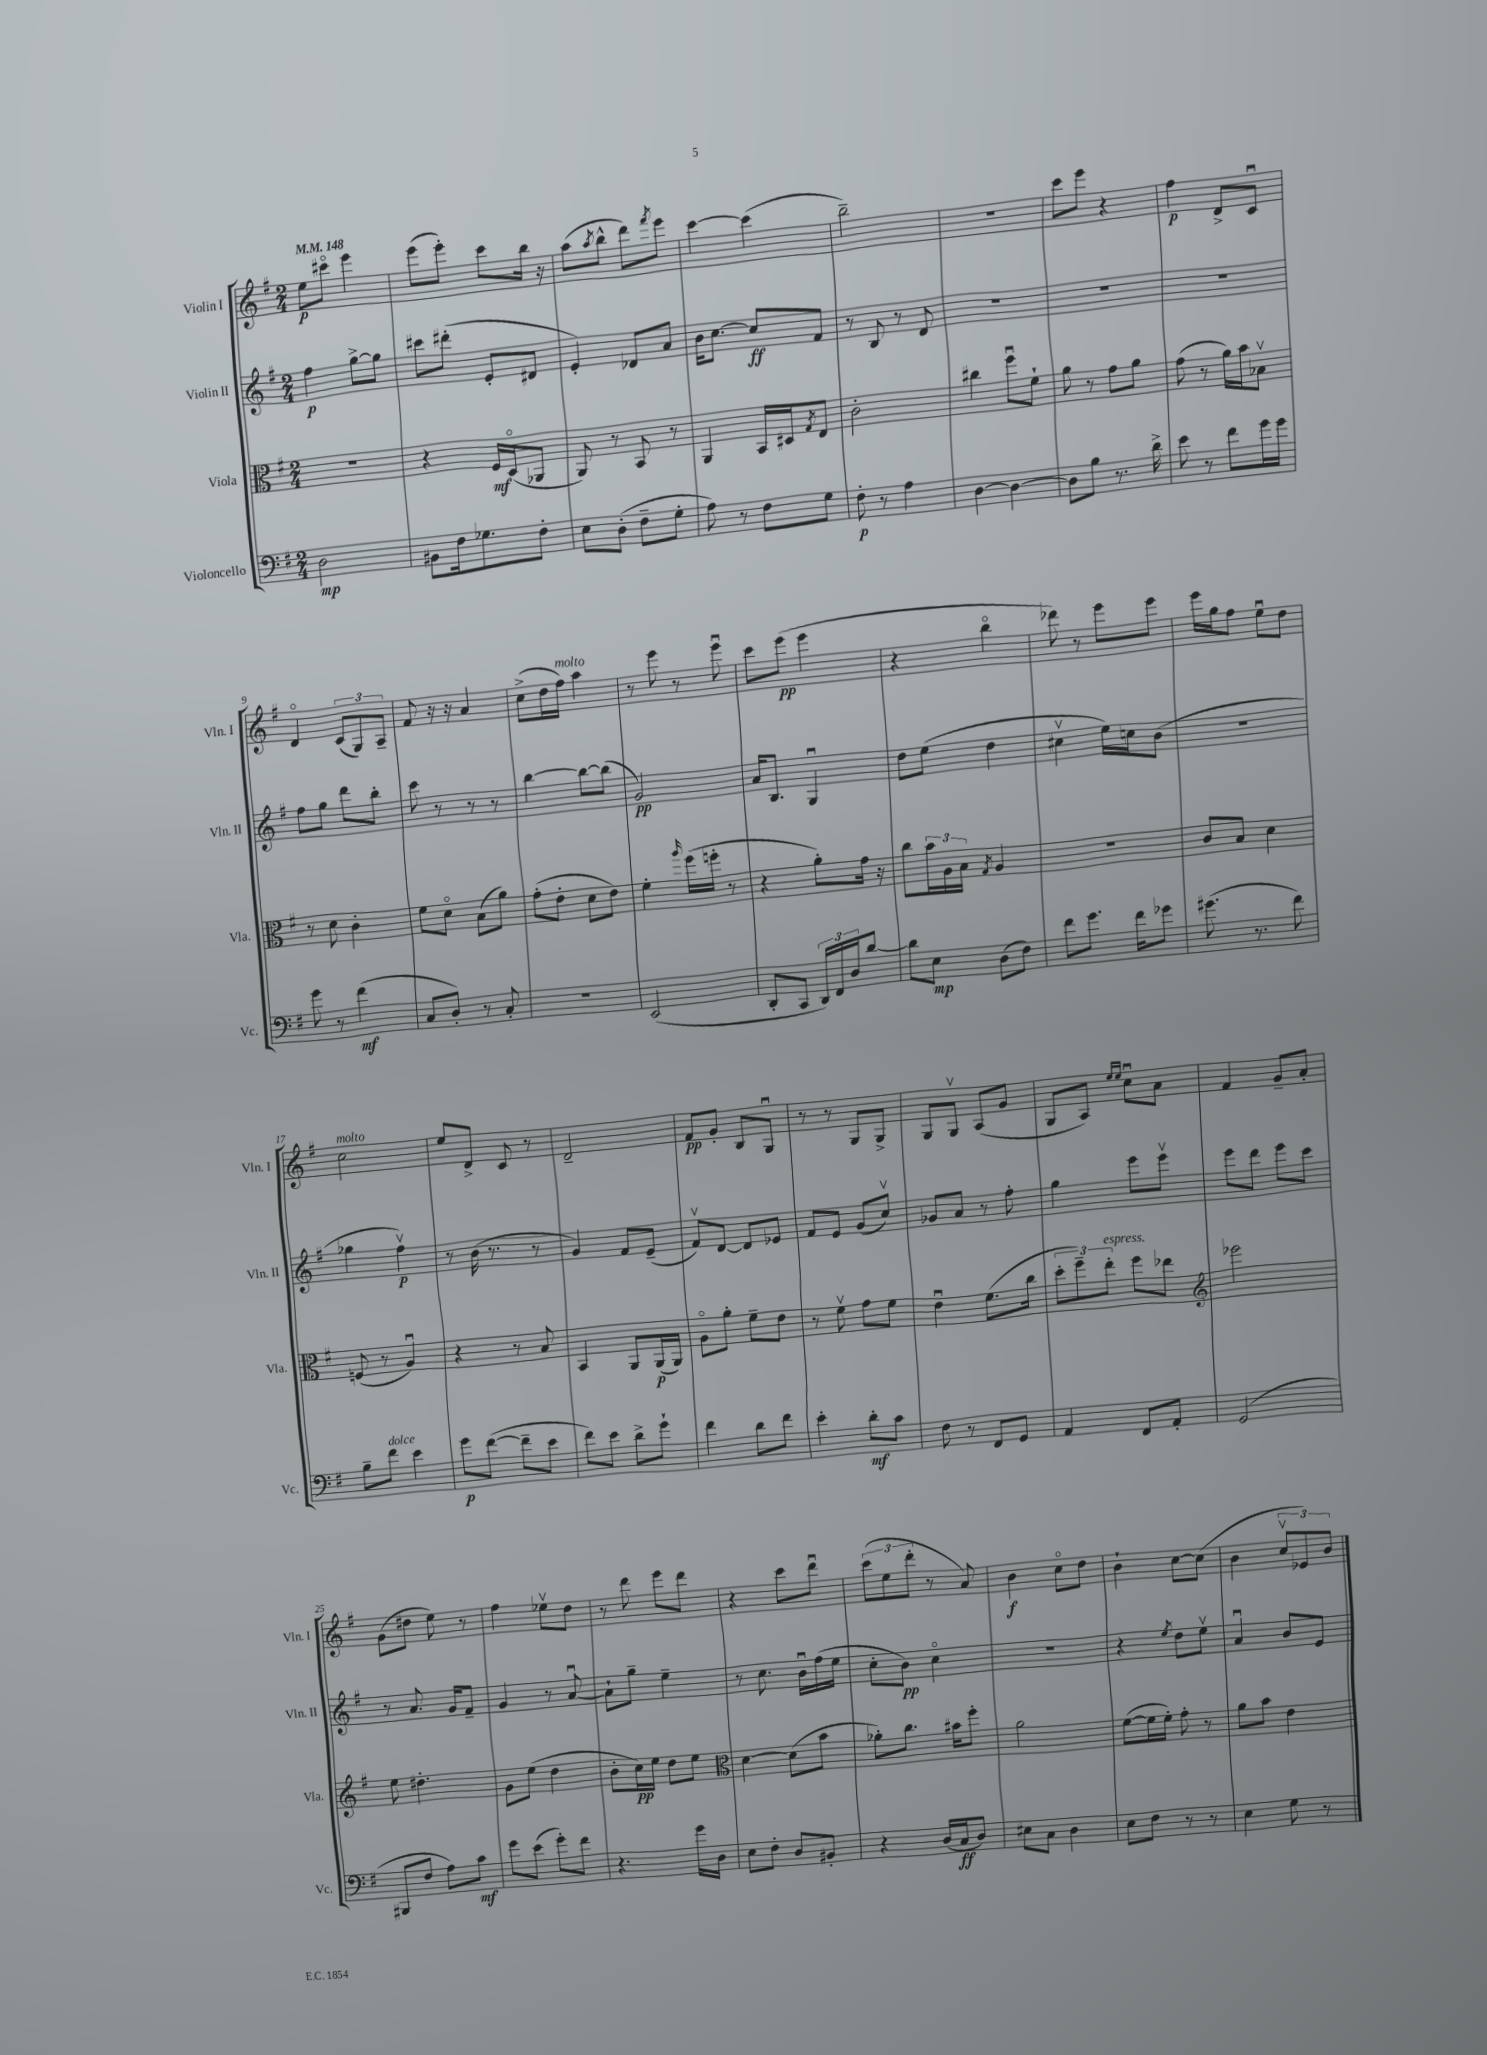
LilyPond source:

<<
\new StaffGroup <<
\new Staff = "s0" \with { instrumentName = "Violin I" shortInstrumentName = "Vln. I" } {
    \clef treble \key g \major \numericTimeSignature \time 2/4 \tempo 4 = 148
    e''8\p cis'''8\flageolet e'''4 |
    e'''8( e'''8-.) c'''8 b''16 r16 |
    a''8( \acciaccatura { a''8 } b''8-^ d'''8) \acciaccatura { fis'''8 } e'''8 |
    c'''4~ c'''4( |
    b''2--) |
    R2 |
    c'''8 e'''8 r4 |
    fis''4\p d'8-> c'8\downbow |
    d'4\flageolet \tuplet 3/2 { c'8( g8) a8-- } |
    fis'8 r16 r16 a'4 |
    c''8->( d''16 fis''16^\markup { \italic "molto" }) a''4 |
    r8 e'''8 r8 e'''8\downbow |
    c'''8 e'''8\pp( e'''4 |
    r4 b''4\flageolet |
    des'''8) r8 e'''8 e'''8 |
    e'''16 g''16 fis''8 e''8\downbow d''8 |
    c''2^\markup { \italic "molto" } |
    e''8 d'8-> c'8 r8 |
    d'2-- |
    fis'8\pp g'8-. b8 g8\downbow |
    r8 r8 g8 g8-> |
    g8 g8\upbow a8( g'8 |
    g8 a8) \grace { e''16 e''16 } c''8\downbow a'8 |
    fis'4 g'8-- a'8-. |
    g'8( dis''8 e''8) r8 |
    fis''4 ees''8\upbow d''8 |
    r8 d'''8 e'''8 d'''8 |
    r4 c'''8 d'''8\downbow |
    \tuplet 3/2 { c'''8( e''8 d'''8-. } r8 a'8) |
    b'4\f c''8\flageolet d''8 |
    b'4-! c''8~ c''8( |
    b'4 \tuplet 3/2 { c''8\upbow ees'8) b'8 } \bar "|." |
}
\new Staff = "s1" \with { instrumentName = "Violin II" shortInstrumentName = "Vln. II" } {
    \clef treble \key g \major \numericTimeSignature \time 2/4
    fis''4\p g''8~-> g''8 |
    cis'''8 dis'''8-.( e'8-. dis'8 |
    e'4-.) des'8 a'8 |
    b'16 c''8.~ c''8\ff fis'8 |
    r8 b8 r8 d'8 |
    R2 |
    R2 |
    R2 |
    fis''8 g''8 d'''8 b''8-. |
    c'''8 r8 r8 r8 |
    b''4~ b''8~ b''8( |
    g'2\pp) |
    a'16 b8. g4\downbow |
    d''8 e''8( d''4 |
    cis''4\upbow e''16) c''16 b'8( |
    R2 |
    ges''4 fis''4\upbow\p) |
    r8 b'16( r8. r8 |
    g'4) fis'8 e'8--( |
    fis'8\upbow) d'8~ d'8 ees'8 |
    fis'8 e'8 g'8( c''8\upbow) |
    ges'8 a'8 r8 fis''8-. |
    g''4 e'''8 e'''8\upbow |
    e'''8 d'''8 e'''8 c'''8 |
    r8 a'8. g'16 fis'8-- |
    g'4 r8 a'8~\downbow |
    a'8-! g''8-- e''4-- |
    r8 c''8. b'16\downbow fis''16( e''16 |
    c''8-. b'8\pp) c''4\flageolet |
    r2 |
    r4 \acciaccatura { e''8 } d''8 e''8\upbow |
    a'4\downbow b'8 e'8 \bar "|." |
}
\new Staff = "s2" \with { instrumentName = "Viola" shortInstrumentName = "Vla." } {
    \clef alto \key g \major \numericTimeSignature \time 2/4
    R2 |
    r4 fis16\mf d16\flageolet( aes,8 |
    a,8) r8 b,8 r8 |
    a,4 b,16 dis16 \acciaccatura { g8 } e8 |
    c'2-. |
    cis''4 fis''8\downbow fis'8-! |
    a'8 r8 g'8 a'8 |
    g'8( r8 a'16) b'16 bes8\upbow |
    r8 d'8 c'4-. |
    fis'8 d'8\flageolet b8( a'8) |
    g'8-.( e'8-. d'8 e'8) |
    fis'4-. \grace { a''16 } fis''16( f''16-. r8 |
    r4 a'8-.) g'16 r16 |
    c''8 \tuplet 3/2 { b'16 a16 b16 } \acciaccatura { g8 } a4 |
    r2 |
    c'8 b8 d'4 |
    f8( r8 a4\downbow) |
    r4 r8 b8 |
    b,4 a,8 a,16\p( a,16) |
    a8\flageolet a'8-. fis'8-- e'8 |
    r8 fis'8\upbow g'8 fis'8 |
    e'4\downbow fis'8.( c''16 |
    \tuplet 3/2 { d''8-. fis''8--) e''8-.^\markup { \italic "espress." } } fis''8 ees''8 |
    \clef treble ees'''2 |
    e''8 dis''4.-. |
    g'8 e''8( d''4 |
    b'8-. c''16\pp) e''16 d''8 e''8 |
    \clef alto d'4~ d'8( b'8 |
    aes'8-.) c''8. bis'16 fis''8-. |
    a'2 |
    fis'8~( fis'16 fis'16-.) g'8-. r8 |
    a'8 b'8 e'4 \bar "|." |
}
\new Staff = "s3" \with { instrumentName = "Violoncello" shortInstrumentName = "Vc." } {
    \clef bass \key g \major \numericTimeSignature \time 2/4
    d2\mp |
    bis,8 fis16 ges8. fis8-. |
    e8 d8-.( fis8-- g8-. |
    a8) r8 fis8 g8 |
    fis8-.\p r8 a4 |
    d4~ d4~ |
    d8 b8 r8. d'16-> |
    e'8 r8 fis'8 g'16 g'16 |
    g'8 r8 fis'4\mf( |
    c8 d8-.) r8 c8-. |
    R2 |
    e,2( |
    d,8-. c,8 \tuplet 3/2 { d,16) fis,16 d16 } d'8~ |
    d'8 e8\mp d8( fis8) |
    fis'8 g'8. fis'16 ges'8 |
    gis'8.( r8. fis'8) |
    b8-- fis'8^\markup { \italic "dolce" } e'4 |
    g'8\p fis'8~( fis'8-- e'8 |
    fis'8) e'8 d'8-> g'8-! |
    fis'4 d'8 fis'8 |
    e'4-. d'8-.\mf c'8 |
    fis8 r8 fis,8 g,8 |
    a,4 fis,8 a,8-. |
    g,2( |
    bis,,8 fis8 a8) c'8\mf |
    g'8 e'8( g'8-.) fis'8 |
    r4. g'16 d16 |
    e8 fis8-. d8 bis,8-. |
    r4 d16( c16\ff d8) |
    eis8 c8 d4 |
    e8 fis8 r8 r8 |
    e4 g8 r8 \bar "|." |
}
>>
>>
